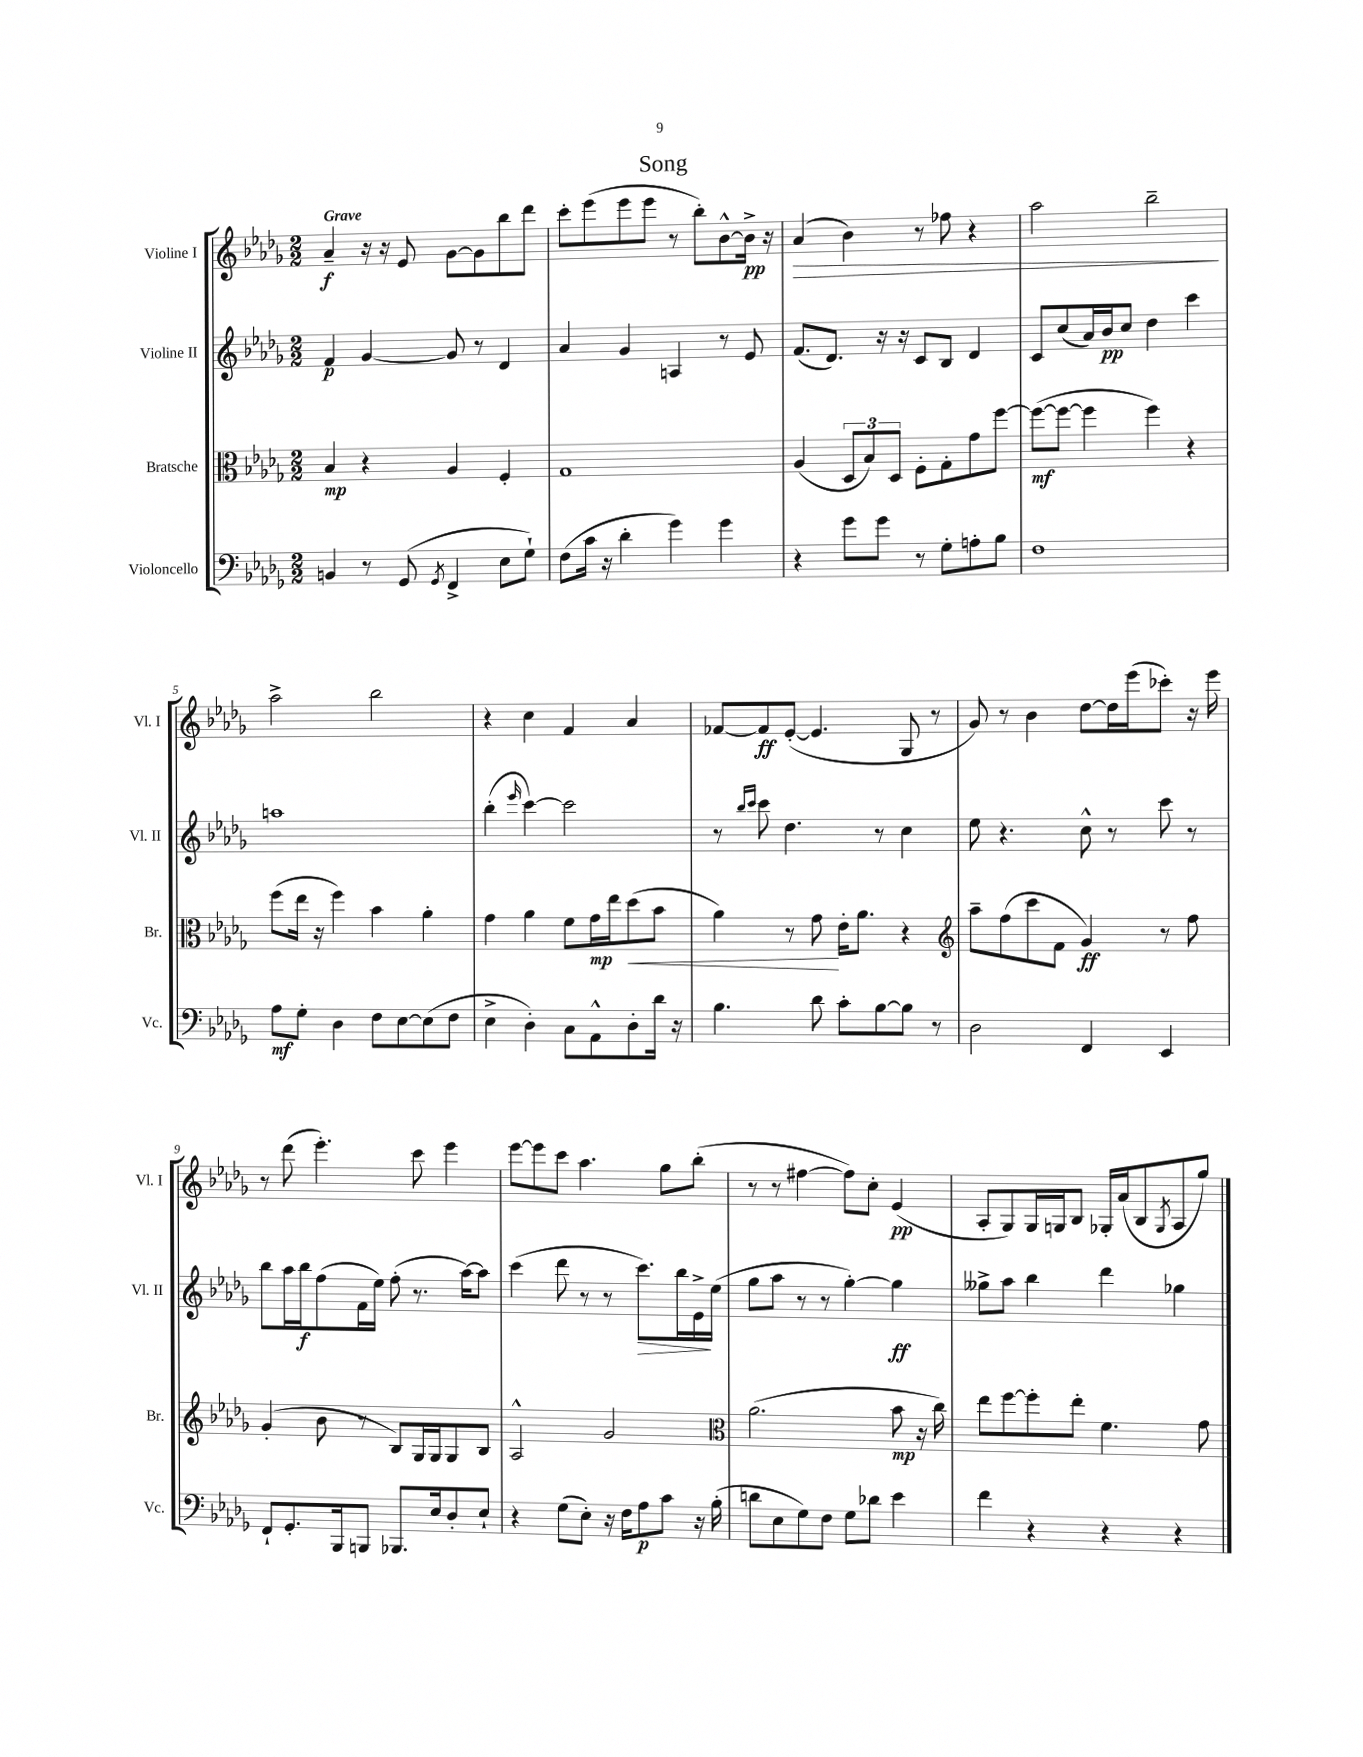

**kern	**kern	**kern	**kern
*staff4	*staff3	*staff2	*staff1
*clefF4	*clefC3	*clefG2	*clefG2
*k[b-e-a-d-g-]	*k[b-e-a-d-g-]	*k[b-e-a-d-g-]	*k[b-e-a-d-g-]
*M2/2	*M2/2	*M2/2	*M2/2
4BB	4B-	4f	4a-~
8r	4r	[4g-	16r
.	.	.	16r
(8GG-	.	.	8e-
8qGG-	.	.	.
4FF^	4A-	8g-]	[8g-
.	.	8r	8g-]
8E-	4F'	4d-	8bb-
8G-`)	.	.	8ddd-
=	=	=	=
(8F	1G-	4a-	8ccc'
16c	.	.	(8eee-
16r	.	.	.
4d-'	.	4g-	8eee-
.	.	.	8eee-
4g-)	.	4A	8r
.	.	.	8bb-')
4g-	.	8r	[8b-^^
.	.	8e-	16b-^]
.	.	.	16r
=	=	=	=
4r	(4A-	(8.f	(4a-
.	.	8.d-)	.
8g-	12D-	.	4b-)
.	12B-)	.	.
8g-	.	16r	.
.	12D-	.	.
.	.	16r	.
8r	8F'	8c	8r
8G-'	8G-'	8B-	8ff-
8A'	8g-	4d-	4r
8B-	[8ff	.	.
=	=	=	=
1F	(8ff_	8c	2aa-
.	8ff_	(8cc	.
.	4ff]	16a-)	.
.	.	16b-	.
.	.	8cc	.
.	4ff)	4dd-	2bb-~
.	4r	4ccc	.
=	=	=	=
8A-	(8ff	1aa	2aa-^
8G-'	16ee-	.	.
.	16r	.	.
4D-	4ff)	.	.
8F	4b-	.	2bb-
[8E-	.	.	.
(8E-]	4a-'	.	.
8F	.	.	.
=	=	=	=
4E-^	4g-	(4bb-'	4r
.	.	16qqeee-	.
4D-')	4a-	[4ccc)	4cc
8C	8f	2ccc]	4f
8AA-^^	16g-	.	.
.	16ee-	.	.
8D-'	(8dd-	.	4a-
16d-	8b-	.	.
16r	.	.	.
=	=	=	=
4.B-	4a-)	8r	[8f-
.	.	16qqbb-	.
.	.	16qqccc	.
.	.	8ccc	8f-]
.	8r	4.dd-	([8e-'
8d-	8g-	.	4.e-]
8c'	16e-'	.	.
.	8.a-	.	.
[8B-	.	8r	.
8B-]	4r	4cc	8G-
8r	.	.	8r
=	=	=	=
*	*clefG2	*	*
2D-	8aa-~	8ee-	8g-)
.	(8ff	4.r	8r
.	8ccc	.	4b-
.	8f	.	.
4FF	4g-)	8cc^^	[8dd-
.	.	8r	16dd-]
.	.	.	(16eee-
4EE-	8r	8ccc	8ccc-')
.	8ff	8r	16r
.	.	.	16eee-
=	=	=	=
8FF`	(4g-'	8bb-	8r
8.GG-'	.	16aa-	(8ddd-
.	.	16bb-	.
.	8b-	(8ff	4.eee-')
16BBB-	.	.	.
8BBB	8r	16f	.
.	.	16ee-)	.
8.BBB-	8B-)	(8ff'	.
.	16G-	8.r	8ccc
16E-	16G-	.	.
8D-'	8G-	.	4eee-
.	.	[16aa-)	.
8E-`	8B-	8aa-]	.
=	=	=	=
4r	2A-^^	(4ccc	[8eee-
.	.	.	8eee-]
(8G-	.	8ddd-	8ccc
8E-')	.	8r	4.aa-
16r	2g-	8r	.
16F	.	.	.
8A-	.	8.ccc)	.
8c	.	.	8gg-
.	.	16bb-	.
16r	.	16e-^	(8bb-'
(16B-'	.	(16ee-	.
=	=	=	=
*	*clefC3	*	*
8d	(2.a-	8gg-	8r
8E-	.	8aa-	8r
8G-)	.	8r	[4ff#
8F	.	8r	.
8G-	.	[4gg-')	8ff#])
8d-	.	.	8cc'
4e-	8b-	4gg-]	(4e-
.	16r	.	.
.	16cc)	.	.
=	=	=	=
4f	8ee-	8gg--^	8A-'
.	[8ff	8aa-	8G-)
4r	8ff']	4bb-	16G-
.	.	.	16G
.	8ee-'	.	8B-
4r	4.f	4ddd-	16G-'
.	.	.	(16a-
.	.	.	8B-
.	.	.	8qG-
4r	.	4gg-	8A-
.	8g-	.	8gg-)
==	==	==	==
*-	*-	*-	*-
